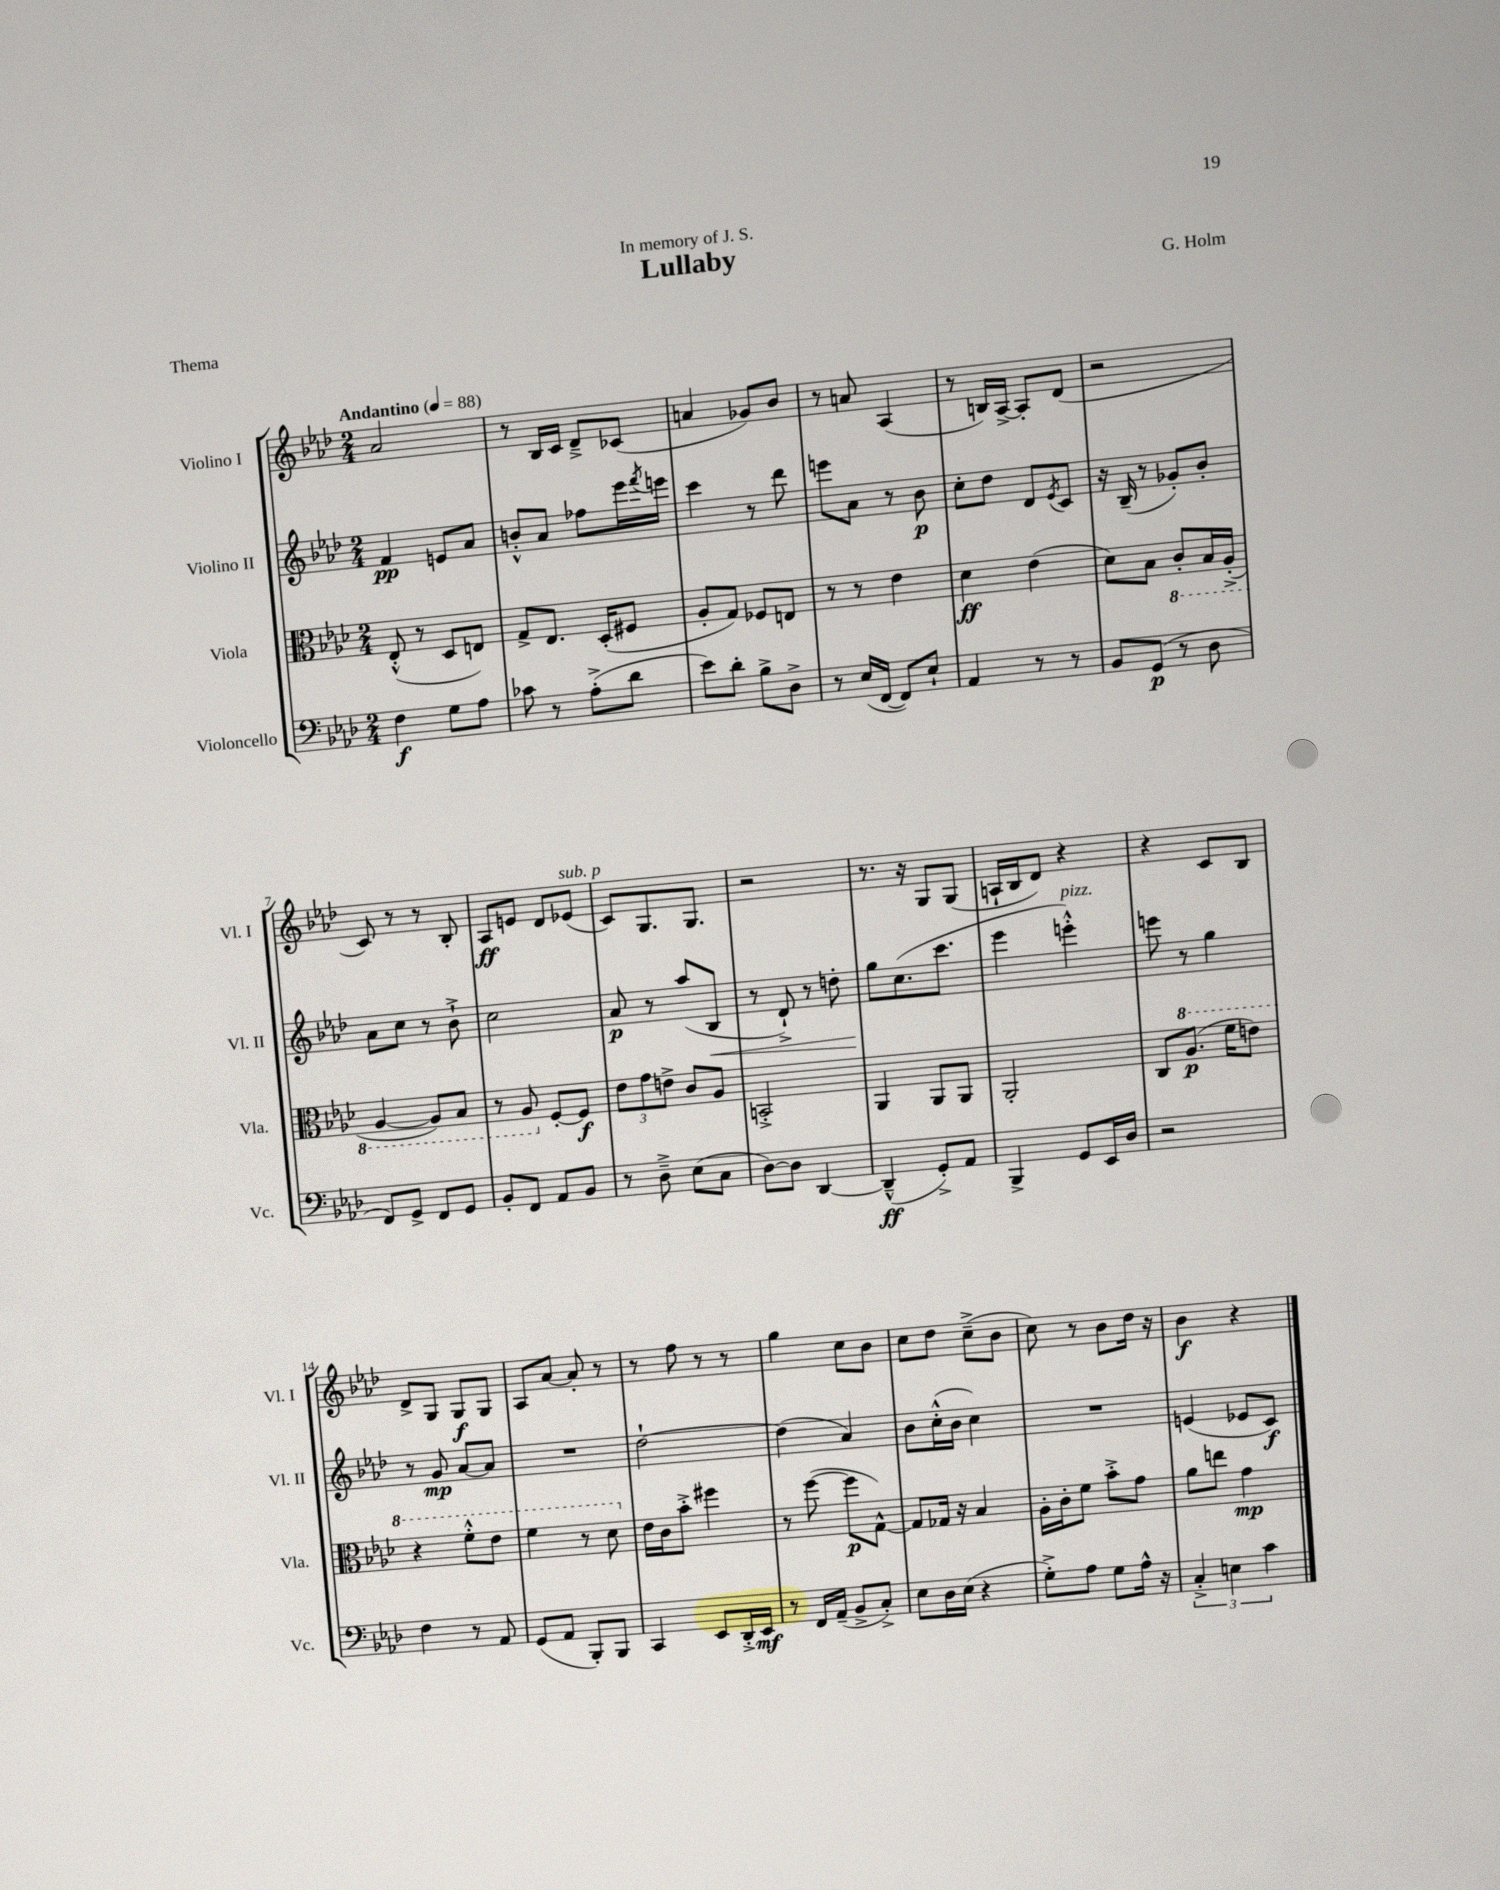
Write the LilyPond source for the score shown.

\header { title = "Lullaby" composer = "G. Holm" dedication = "In memory of J. S." piece = "Thema" }
<<
\new StaffGroup <<
\new Staff = "s0" \with { instrumentName = "Violino I" shortInstrumentName = "Vl. I" } {
    \clef treble \key aes \major \numericTimeSignature \time 2/4 \tempo "Andantino" 4 = 88
    aes'2 |
    r8 bes16 c'16 des'8---> ces'8( |
    a'4 ges'8) bes'8 |
    r8 a'8 aes4( |
    r8 b16) aes16~-> aes8-. des'8( |
    r2 |
    c'8) r8 r8 bes8-. |
    aes8\ff e'8 des'8 ees'8^\markup { \italic "sub. p" }( |
    c'8) g8. g8. |
    r2 |
    r8. r16 g8 g8( |
    a16-! bes16 des'8) r4 |
    r4 c'8 bes8 |
    des'8-> g8 g8\f g8 |
    aes8 aes'8~ aes'8-. r8 |
    r8 f''8 r8 r8 |
    g''4 c''8 bes'8 |
    c''8 des''8 c''8--->( bes'8 |
    c''8) r8 bes'8 des''16 r16 |
    bes'4\f r4 \bar "|." |
}
\new Staff = "s1" \with { instrumentName = "Violino II" shortInstrumentName = "Vl. II" } {
    \clef treble \key aes \major \numericTimeSignature \time 2/4
    f'4\pp e'8 aes'8 |
    b'8-.-^ aes'8 fes''8 ees'''16 \acciaccatura { f'''8 } e'''16 |
    c'''4 r8 des'''8 |
    e'''8 aes'8 r8 bes'8\p |
    c''8-. des''8 des'8 \acciaccatura { ees'8 } c'8 |
    r16 bes16--( r8 ges'8-.) bes'8-. |
    aes'8 c''8 r8 bes'8-!-> |
    c''2 |
    aes'8\p r8 aes''8( bes8\< |
    r8 des'8-!->) r8 d''8-. |
    g''8\! c''8.( c'''8. |
    ees'''4 e'''4-.-^^\markup { \italic "pizz." }) |
    e'''8 r8 g''4 |
    r8 g'8\mp aes'8~ aes'8 |
    R2 |
    des''2~-! |
    des''4( aes'4) |
    bes'8 c''16-.-^( bes'16 c''4) |
    R2 |
    e'4( ees'8 c'8\f) \bar "|." |
}
\new Staff = "s2" \with { instrumentName = "Viola" shortInstrumentName = "Vla." } {
    \clef alto \key aes \major \numericTimeSignature \time 2/4
    ees8-.-^( r8 des8 e8) |
    g8-> ees8. des16-.( fis8 |
    aes8-. g8) fes8 e8 |
    r8 r8 ees'4 |
    des'4\ff ees'4( |
    des'8) bes8 \ottava #-1 c8-. bes,16 aes,16-.->( |
    aes,4~ aes,8) bes,8 |
    r8 aes,8 \ottava #0 f8~-. f8\f |
    \tuplet 3/2 { ees'8 g'8 e'8-> } c'8 aes8 |
    b,2-.-> |
    aes,4 aes,8 aes,8 |
    aes,2-. |
    c8 \ottava #1 aes'8.\p( f''16 e''8) |
    r4 f''8-.-^ ees''8 |
    f''4 r8 des''8 \ottava #0 |
    ees'16 c'16 bes'8-.-> fis''4 |
    r8 f''8~( f''8\p g8~-^) |
    g8 ges16 r16 bes4 |
    aes16-. c'16-. f'8 bes'8-.-> g'8 |
    aes'8 e''8 g'4\mp \bar "|." |
}
\new Staff = "s3" \with { instrumentName = "Violoncello" shortInstrumentName = "Vc." } {
    \clef bass \key aes \major \numericTimeSignature \time 2/4
    f4\f g8 aes8 |
    ces'8 r8 aes8-.->( des'8 |
    ees'8) des'8-. bes8-> des8-> |
    r8 ees16( f,16~ f,8) ees8-! |
    aes,4 r8 r8 |
    bes,8 g,8\p( r8 des8 |
    f,8) g,8-> f,8 g,8 |
    bes,8-. f,8 aes,8 bes,8 |
    r8 des8---> ees8( c8 |
    des8~) des8 des,4~ |
    des,4---^\ff( g,8-.->) aes,8 |
    bes,,4-> g,8 ees,16 des16 |
    r2 |
    f4 r8 aes,8 |
    g,8( aes,8 bes,,8-.) bes,,8 |
    c,4 ees,8 des,16-.-> ees,16\mf |
    r8 f,16 aes,16--( bes,8-> c8-.->) |
    ees8 des16 ees16( r4 |
    g8-.->) aes8 g8 aes16-^ r16 |
    \tuplet 3/2 { c4-.-> e4 c'4 } \bar "|." |
}
>>
>>
